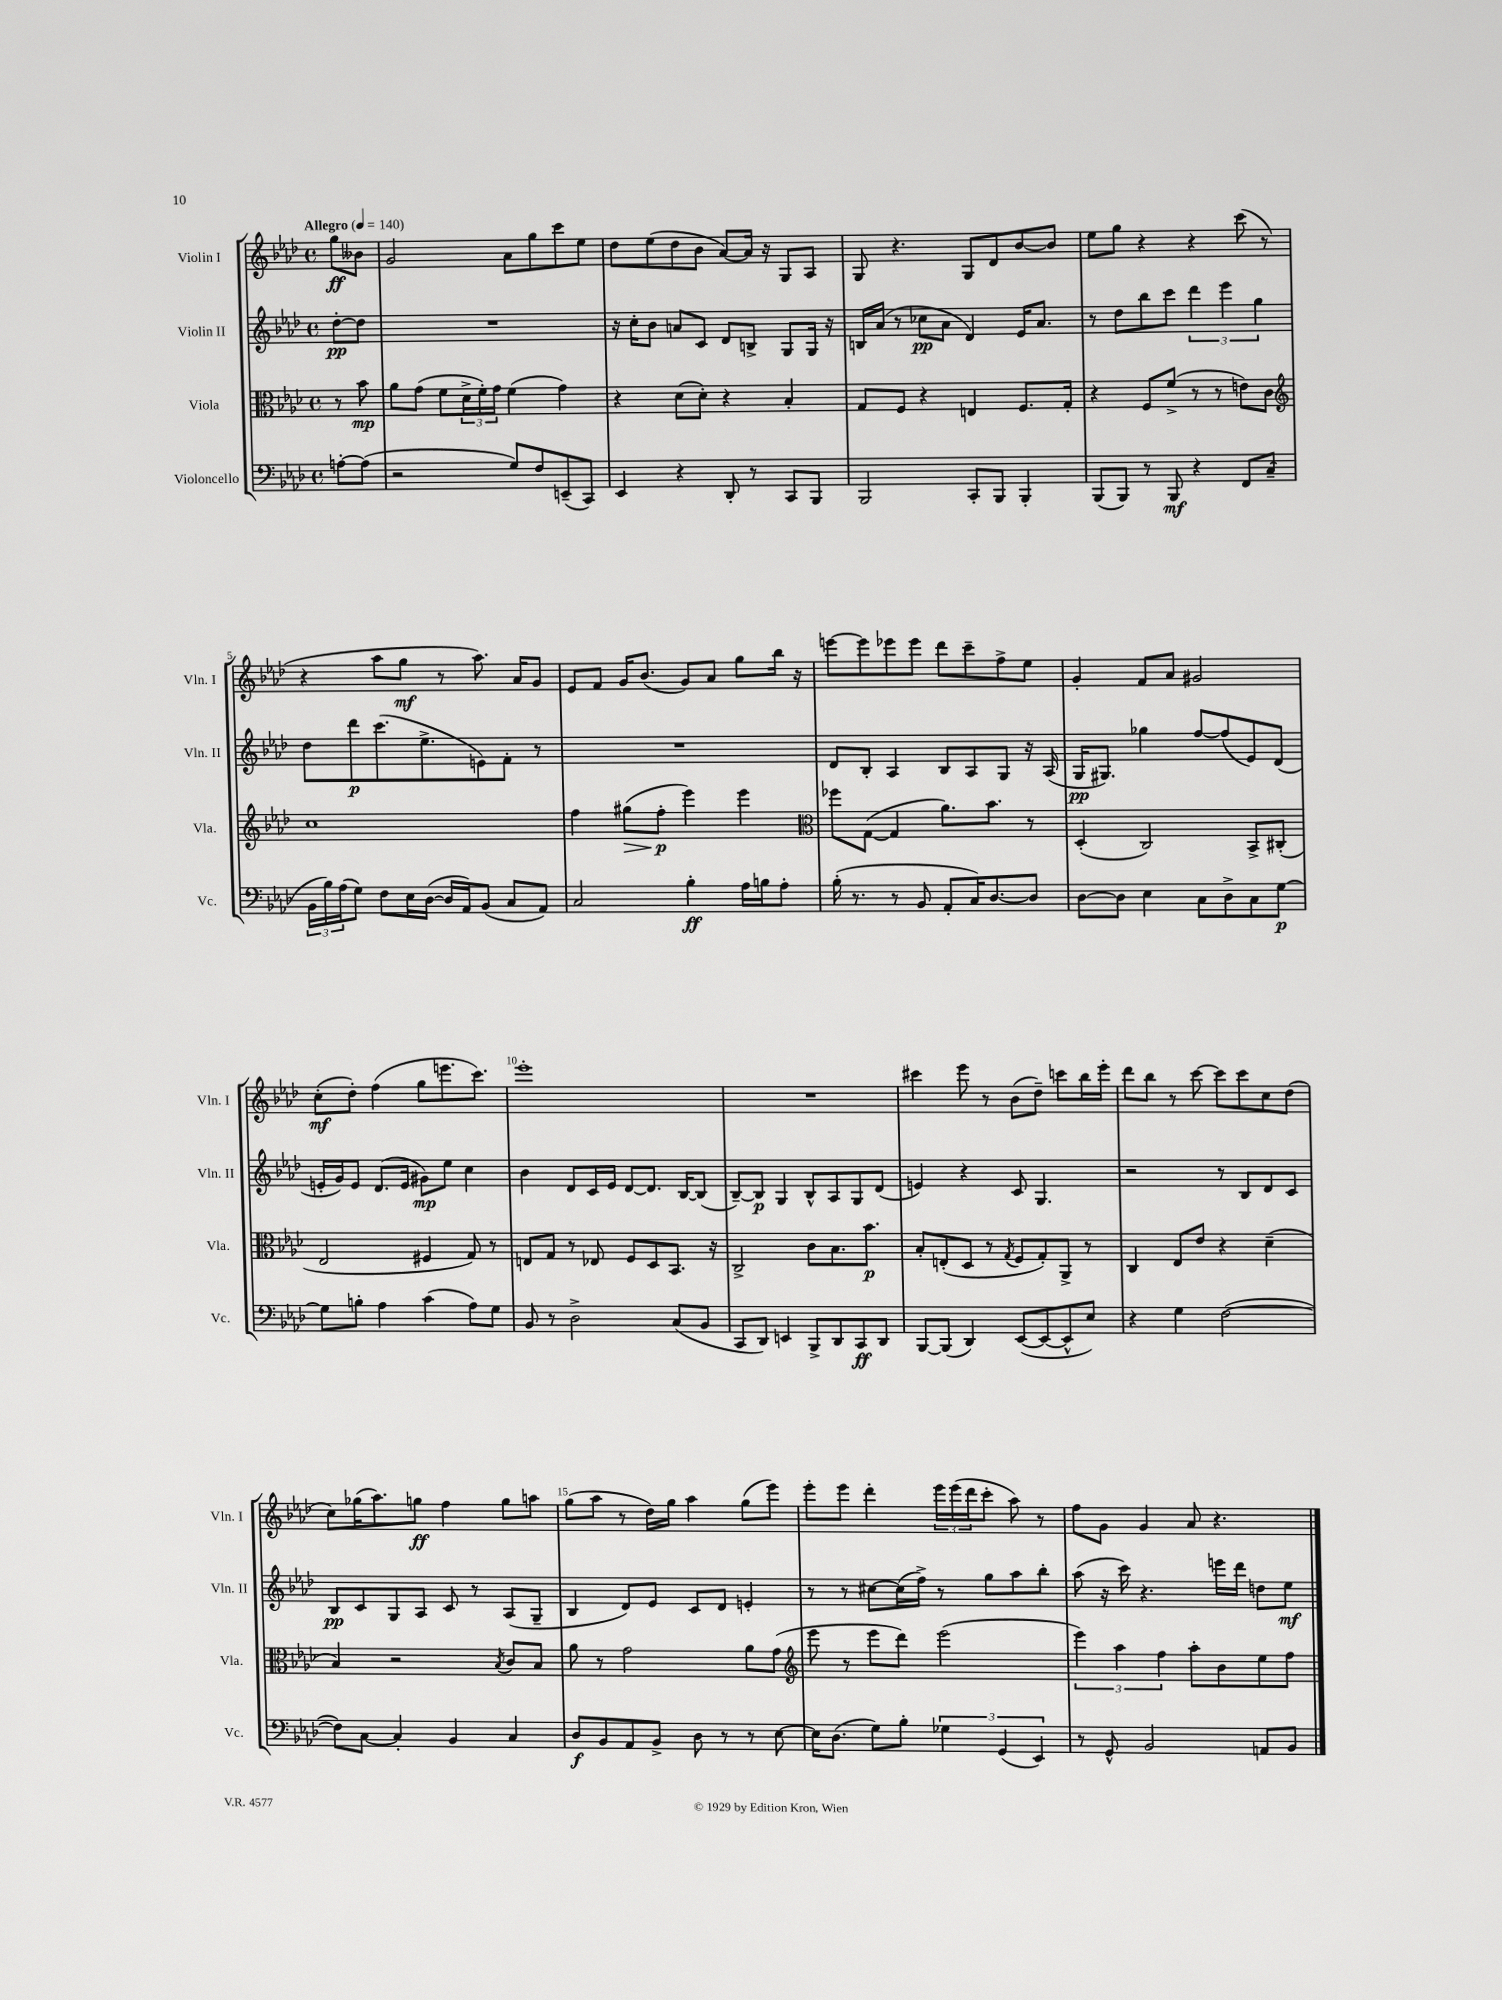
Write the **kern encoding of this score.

**kern	**dynam	**kern	**dynam	**kern	**dynam	**kern	**dynam
*part4	*part4	*part3	*part3	*part2	*part2	*part1	*part1
*staff4	*staff4	*staff3	*staff3	*staff2	*staff2	*staff1	*staff1
*I"Violoncello	*	*I"Viola	*	*I"Violin II	*	*I"Violin I	*
*I'Vc.	*	*I'Vla.	*	*I'Vln. II	*	*I'Vln. I	*
*clefF4	*	*clefC3	*	*clefG2	*	*clefG2	*
*k[b-e-a-d-]	*	*k[b-e-a-d-]	*	*k[b-e-a-d-]	*	*k[b-e-a-d-]	*
*M4/4	*	*M4/4	*	*M4/4	*	*M4/4	*
*met(c)	*	*met(c)	*	*met(c)	*	*met(c)	*
*MM140	*	*MM140	*	*MM140	*	*MM140	*
=	=	=	=	=	=	=	=
!	!	!	!	!	!	!LO:TX:a:B:t=Allegro	!
[8An'\L	.	8r	.	[8dd-'\L	pp	8gg\L	ff
(8A\J]	.	8b-\	mp	8dd-\J]	.	8b--X\J	.
=1	=1	=1	=1	=1	=1	=1	=1
2r	.	8a-\L	.	1r	.	2g/	.
.	.	(8g\J	.	.	.	.	.
.	.	8f\L	.	.	.	.	.
.	.	24d-^\L	.	.	.	.	.
.	.	24f'\)	.	.	.	.	.
.	.	24g\JJ	.	.	.	.	.
8G/L)	.	(4f\	.	.	.	8a-\L	.
8F/	.	.	.	.	.	8gg\	.
(8EEn~/	.	4g\)	.	.	.	8ccc\	.
8CC/J)	.	.	.	.	.	8ee-\J	.
=2	=2	=2	=2	=2	=2	=2	=2
4EE-/	.	4r	.	16r	.	8dd-\L	.
.	.	.	.	16cc'\KL	.	.	.
.	.	.	.	8b-\J	.	(8ee-\	.
4r	.	(8d-\L	.	8an/L	.	8dd-\	.
.	.	8d-'\J)	.	8c/J	.	8b-\J	.
8DD-'/	.	4r	.	8d-/L	.	[8a-/L)	.
8r	.	.	.	8Bn^/J	.	16a-/Jk]	.
.	.	.	.	.	.	16r	.
8CC/L	.	4B-'/	.	8G/L	.	8G/L	.
8BBB-/J	.	.	.	16G/Jk	.	8A-/J	.
.	.	.	.	16r	.	.	.
=3	=3	=3	=3	=3	=3	=3	=3
2BBB-/	.	8G/L	.	16Bn/LL	.	8G/	.
.	.	.	.	(16a-/JJ	.	.	.
.	.	8F/J	.	8r	.	4.r	.
.	.	4r	.	8cc-X\L	pp	.	.
.	.	.	.	8a-\J	.	.	.
8CC'/L	.	4En/	.	4d-/)	.	8G/L	.
8BBB-/J	.	.	.	.	.	8d-/	.
4BBB-'/	.	8.F/L	.	16e-/KL	.	[8b-/	.
.	.	.	.	8.a-/J	.	.	.
.	.	.	.	.	.	8b-/J]	.
.	.	16G'/Jk	.	.	.	.	.
=4	=4	=4	=4	=4	=4	=4	=4
(8BBB-/L	.	4r	.	8r	.	8ee-\L	.
8BBB-/J)	.	.	.	8dd-\L	.	8gg\J	.
8r	.	8F/L	.	8bb-\	.	4r	.
8BBB-/	mf	(8f^/J	.	8ccc\J	.	.	.
4r	.	8r	.	6ddd-\	.	4r	.
.	.	8r	.	.	.	.	.
.	.	.	.	6eee-\	.	.	.
8FF/L	.	8en\L)	.	.	.	(8ccc\	.
.	.	.	.	6gg\	.	.	.
(8C~/J	.	8c\J	.	.	.	8r	.
!!LO:LB:g=z
=5	=5	=5	=5	=5	=5	=5	=5
*	*	*clefG2	*	*	*	*	*
24BB-\LL	.	1cc	.	8dd-\L	.	4r	.
24B-\)	.	.	.	.	.	.	.
(24A-\J	.	.	.	.	.	.	.
8G\J)	.	.	.	8ddd-\	p	.	.
8F\L	.	.	.	(8.ccc\	.	8aa-\L	.
16E-\L	.	.	.	.	.	8gg\J	mf
([16D-\JJ	.	.	.	8.ee-^\	.	.	.
16D-/LL]	.	.	.	.	.	8r	.
16AA-/J)	.	.	.	.	.	.	.
(8BB-/J	.	.	.	8en\)	.	8.aa-\)	.
8C/L	.	.	.	8f'\J	.	.	.
.	.	.	.	.	.	16a-/KL	.
8AA-/J)	.	.	.	8r	.	8g/J	.
=6	=6	=6	=6	=6	=6	=6	=6
2C/	.	4ff\	.	1r	.	8e-/L	.
.	.	.	.	.	.	8f/J	.
!	!	!	!LO:HP:b	!	!	!	!
.	.	(8gg#X\L	>	.	.	16g/KL	.
.	.	.	.	.	.	(8.b-/J	.
.	.	8ff'\J	p	.	.	.	.
4B-'\	ff	4eee-\)	]	.	.	8g/L)	.
.	.	.	.	.	.	8a-/J	.
16A-\LL	.	4eee-\	.	.	.	8gg\L	.
16Bn\J	.	.	.	.	.	.	.
8A-'\J	.	.	.	.	.	16bb-\Jk	.
.	.	.	.	.	.	16r	.
=7	=7	=7	=7	=7	=7	=7	=7
*	*	*clefC3	*	*	*	*	*
(16B-'\	.	8ff-X\L	.	8d-/L	.	[8eeen\L	.
8.r	.	.	.	.	.	.	.
.	.	([8G\J	.	8B-'/J	.	8eee\]	.
8r	.	4G/]	.	4A-/	.	8eee-X\	.
8BB-/	.	.	.	.	.	8eee-\J	.
8AA-'/L	.	8.a-\L)	.	8B-/L	.	8ddd-\L	.
16C/K)	.	.	.	8A-/	.	8ccc~\	.
[8.D-/	.	8.b-\J	.	.	.	.	.
.	.	.	.	8G/J	.	8ff^\	.
8D-/J]	.	8r	.	16r	.	8ee-\J	.
.	.	.	.	(16A-/	.	.	.
=8	=8	=8	=8	=8	=8	=8	=8
[8D-\L	.	(4D-'/	.	16G/KL	pp	4g'/	.
.	.	.	.	8.G#X/J)	.	.	.
8D-\J]	.	.	.	.	.	.	.
4E-\	.	2C/)	.	4gg-X\	.	8f/L	.
.	.	.	.	.	.	8a-/J	.
8C\L	.	.	.	[8ff/L	.	2g#X/	.
8D-^\	.	.	.	(8ff/]	.	.	.
8C\	.	8BB-^/L	.	8e-/)	.	.	.
[8G\J	p	(8C#X'/J	.	(8d-/J	.	.	.
!!LO:LB:g=z
=9	=9	=9	=9	=9	=9	=9	=9
8G\L]	.	2E-/	.	16en'/LL	.	(8cc'\L	mf
.	.	.	.	16g/J)	.	.	.
8Bn'\J	.	.	.	8e/J	.	8dd-'\J)	.
4A-\	.	.	.	(8.d-/L	.	(4ff\	.
.	.	.	.	16e/Jk	.	.	.
(4c\	.	4F#X/	.	8g#X\L)	mp	8gg\L	.
.	.	.	.	8ee-\J	.	8.eeen\	.
8A-\L)	.	8G/)	.	4cc\	.	.	.
.	.	.	.	.	.	8.ccc\J)	.
8G\J	.	8r	.	.	.	.	.
=10	=10	=10	=10	=10	=10	=10	=10
8BB-/	.	8En/L	.	4b-\	.	1eee-'	.
8r	.	8G/J	.	.	.	.	.
2D-^\	.	8r	.	8d-/L	.	.	.
.	.	8E-X/	.	16c/L	.	.	.
.	.	.	.	16e-/JJ	.	.	.
.	.	8F/L	.	[8d-/L	.	.	.
.	.	8D-/	.	8.d-/J]	.	.	.
(8C/L	.	8.BB-/J	.	.	.	.	.
.	.	.	.	[16B-/KL	.	.	.
8BB-/J	.	.	.	(8B-/J]	.	.	.
.	.	16r	.	.	.	.	.
=11	=11	=11	=11	=11	=11	=11	=11
8CC/L	.	2C^/	.	[8B-~/L)	.	1r	.
8DD-/J)	.	.	.	8B-/J]	p	.	.
4EEn/	.	.	.	4G/	.	.	.
8BBB-^/L	.	8c\L	.	8B-^^/L	.	.	.
8DD-/	.	8.B-\	.	8A-/	.	.	.
8CC/	ff	.	.	8G/	.	.	.
.	.	8.b-\J	p	.	.	.	.
8DD-/J	.	.	.	(8d-/J	.	.	.
=12	=12	=12	=12	=12	=12	=12	=12
[8BBB-/L	.	8B-'/L	.	4en/)	.	4ccc#X\	.
(8BBB-/J]	.	(8En'/	.	.	.	.	.
4DD-/)	.	8D-/J	.	4r	.	8eee-\	.
.	.	8r	.	.	.	8r	.
.	.	8qG/	.	.	.	.	.
([8EE-/L	.	8F/L	.	8c/	.	(8b-\L	.
8EE-/_	.	8G'/)	.	4.G/	.	8dd-~\J)	.
8EE-^^/]	.	8AA-^/J	.	.	.	8cccn\L	.
8E-/J)	.	8r	.	.	.	16bb-\L	.
.	.	.	.	.	.	16eee-'\JJ	.
=13	=13	=13	=13	=13	=13	=13	=13
4r	.	4C/	.	2r	.	8ddd-\L	.
.	.	.	.	.	.	8bb-\J	.
4G\	.	8E-/L	.	.	.	8r	.
.	.	8e-/J	.	.	.	[8ccc\	.
([2F\	.	4r	.	8r	.	8ccc\L]	.
.	.	.	.	8B-/L	.	8ccc\	.
.	.	(4d-~\	.	8d-/	.	8cc\	.
.	.	.	.	8c/J	.	(8dd-\J	.
!!LO:LB:g=z
=14	=14	=14	=14	=14	=14	=14	=14
8F\L])	.	4B-/)	.	8B-/L	pp	8cc\L)	.
[8C\J	.	.	.	8c/	.	(16gg-X\K	.
.	.	.	.	.	.	8.aa-\)	.
4C'/]	.	2r	.	8G/	.	.	.
.	.	.	.	8A-/J	.	8ggn\J	ff
4BB-/	.	.	.	8c/	.	4ff\	.
.	.	.	.	8r	.	.	.
.	.	8qB-/	.	.	.	.	.
4C/	.	8c/L	.	(8A-/L	.	8gg\L	.
.	.	8B-/J	.	8G~/J	.	8aan\J	.
=15	=15	=15	=15	=15	=15	=15	=15
8D-/L	f	8a-\	.	4B-/	.	(8gg\L	.
8BB-/	.	8r	.	.	.	8aa-\J	.
8AA-/	.	2g\	.	8d-/L)	.	8r	.
8BB-^/J	.	.	.	8e-/J	.	16dd-\LL)	.
.	.	.	.	.	.	16gg\JJ	.
8D-\	.	.	.	8c/L	.	4aa-\	.
8r	.	.	.	8d-/J	.	.	.
8r	.	8a-\L	.	4en'/	.	(8gg\L	.
[8E-\	.	(8g\J	.	.	.	8eee-\J)	.
=16	=16	=16	=16	=16	=16	=16	=16
*	*	*clefG2	*	*	*	*	*
16E-\KL]	.	8eee-\	.	8r	.	8eee-'\L	.
(8.D-\J	.	.	.	.	.	.	.
.	.	8r	.	8r	.	8eee-\J	.
8G\L)	.	8eee-\L	.	[8cc#X\L	.	4ddd-'\	.
8B-'\J	.	8ddd-\J)	.	(16cc#\L]	.	.	.
.	.	.	.	16ff^\JJ)	.	.	.
6G-X\	.	(2eee-\	.	8r	.	24eee-\LL	.
.	.	.	.	.	.	(24eee-\	.
.	.	.	.	.	.	24ddd-\J	.
.	.	.	.	8gg\L	.	8ccc'\J	.
(6GG/	.	.	.	.	.	.	.
.	.	.	.	8aa-\	.	8aa-\)	.
6EE-/)	.	.	.	.	.	.	.
.	.	.	.	8bb-'\J	.	8r	.
=17	=17	=17	=17	=17	=17	=17	=17
8r	.	6eee-\)	.	(8aa-\	.	8ff\L	.
8GG^^/	.	.	.	16r	.	8g\J	.
.	.	6aa-\	.	.	.	.	.
.	.	.	.	16ccc\)	.	.	.
2BB-/	.	.	.	4.r	.	4g/	.
.	.	6ff\	.	.	.	.	.
.	.	8aa-'\L	.	.	.	8a-/	.
.	.	8b-\	.	16eeen\LL	.	4.r	.
.	.	.	.	16ddd-\JJ	.	.	.
8AAn/L	.	8ee-\	.	8ddn\L	.	.	.
8BB-/J	.	8ff\J	.	8ee-\J	mf	.	.
==	==	==	==	==	==	==	==
*-	*-	*-	*-	*-	*-	*-	*-
